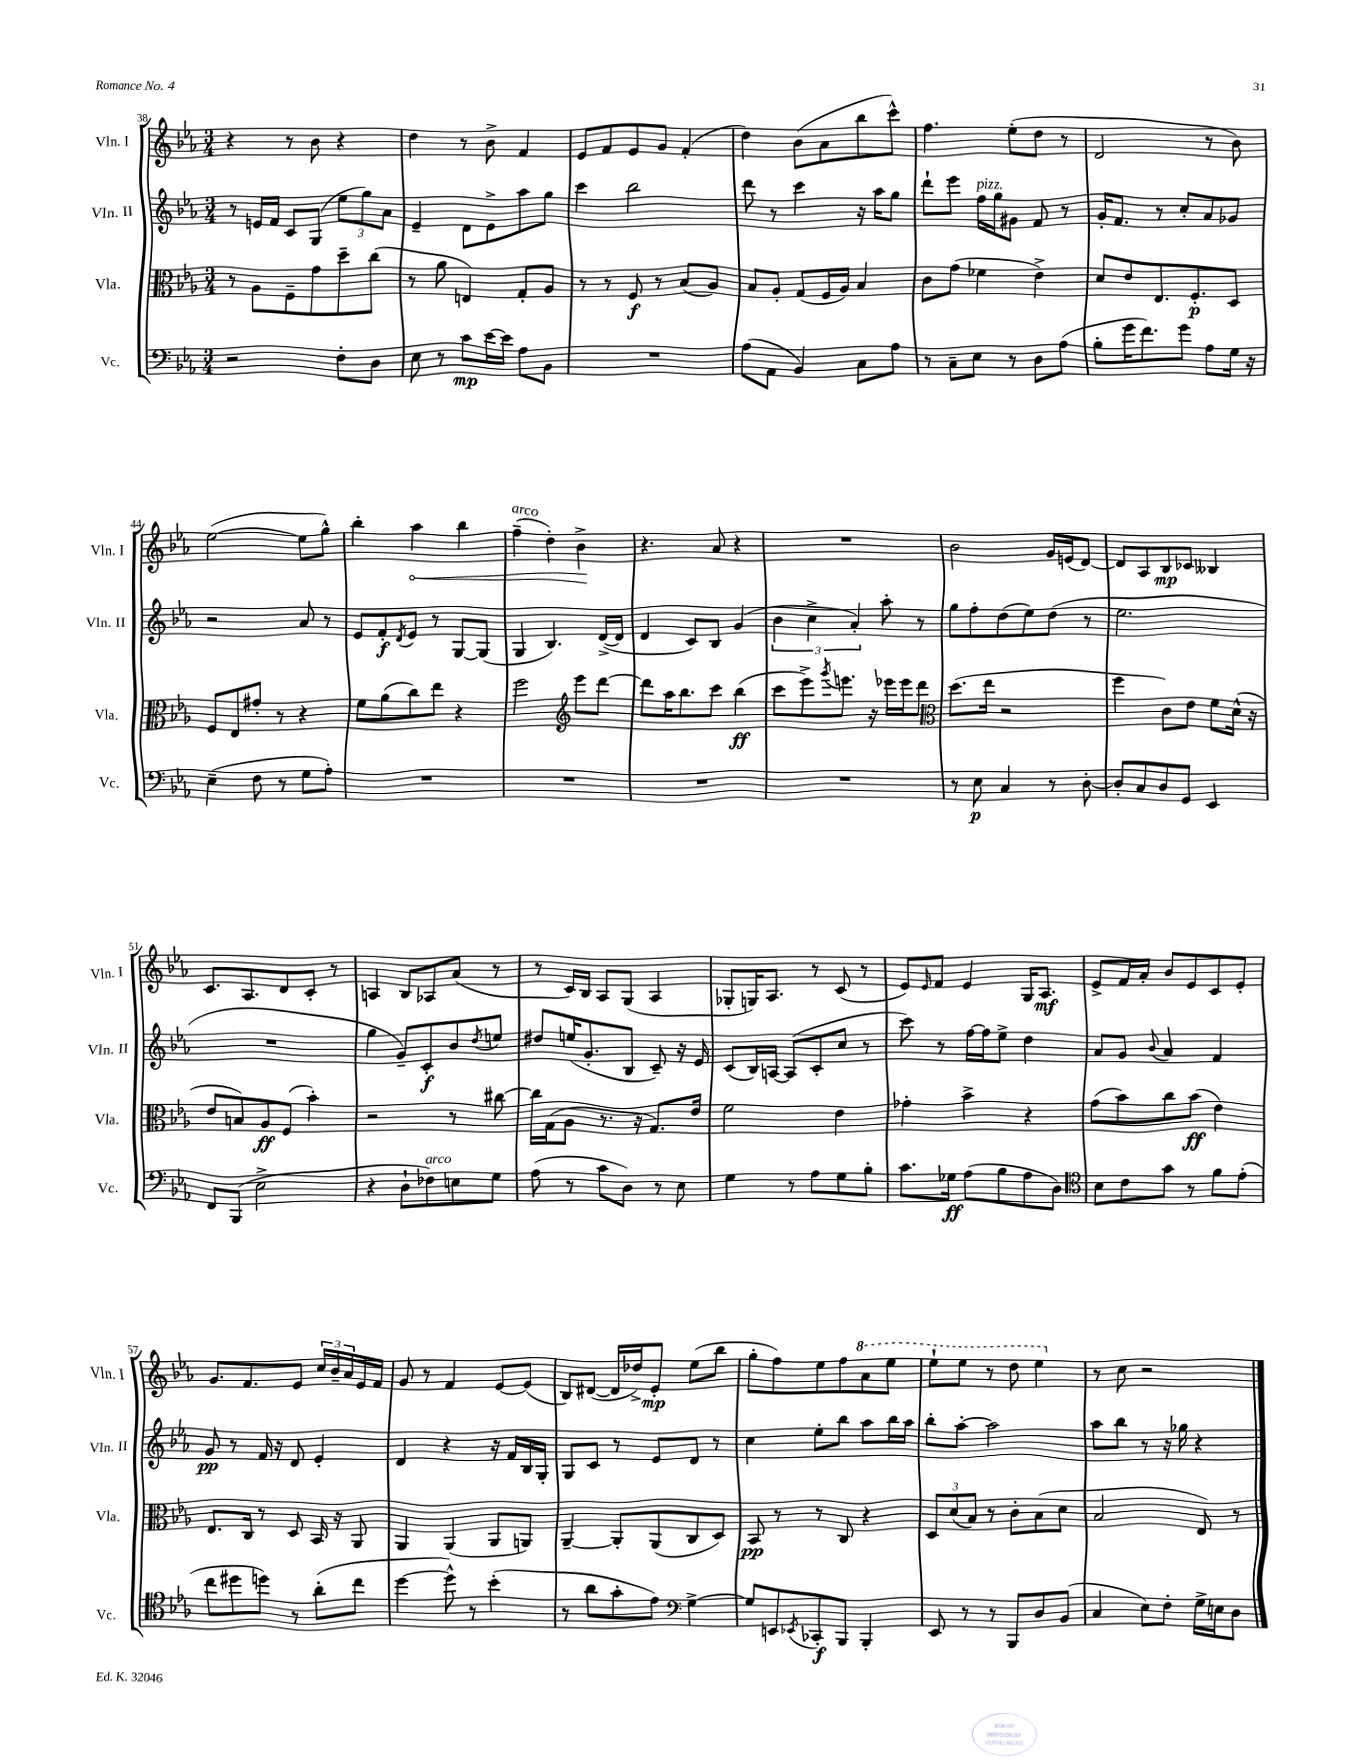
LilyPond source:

<<
\new StaffGroup <<
\new Staff = "s0" \with { instrumentName = "Vln. I" shortInstrumentName = "Vln. I" } {
    \clef treble \key ees \major \numericTimeSignature \time 3/4
    r4 r8 bes'8 r4 |
    d''4 r8 bes'8-> f'4 |
    ees'8 f'8 ees'8 g'8 f'4-.( |
    d''4) bes'8( aes'8 bes''8 c'''8-^) |
    f''4. ees''8-.( d''8 r8 |
    d'2 r8 bes'8) |
    ees''2~( ees''8 g''8-^) |
    bes''4-. \once \override Hairpin.circled-tip = ##t aes''4\< bes''4 |
    f''4--^\markup { \italic "arco" }( d''4-.) bes'4->\! |
    r4. aes'8 r4 |
    R2. |
    bes'2 g'16 e'16( d'8~) |
    d'8 aes8 bes8\mp ces'8 beses4 |
    c'8. aes8. d'8 c'8-. r8 |
    a4 bes8 aes8 aes'8( r8 |
    r8 c'16) bes16 aes8 g8( aes4 |
    ges8-. g16) aes8. r8 c'8( r8 |
    ees'8) \grace { ees'16 } f'8 ees'4 g16 aes8.\mf |
    ees'8-> f'16 aes'16-. bes'8 ees'8 c'8 ees'8-. |
    g'8. f'8. ees'8 \tuplet 3/2 { c''16 bes'16-- aes'16 } ees'16 f'16 |
    g'8 r8 f'4 ees'8~ ees'8( |
    bes8) dis'8~( dis'16 des''16->) ees'8-.\mp ees''8( bes''8 |
    g''8-. f''8) ees''8 f''8 \ottava #1 aes''8 ees'''8 |
    ees'''8-! ees'''8 r8 d'''8 ees'''4 \ottava #0 |
    r8 c''8 r2 \bar "|." |
}
\new Staff = "s1" \with { instrumentName = "Vln. II" shortInstrumentName = "Vln. II" } {
    \clef treble \key ees \major \numericTimeSignature \time 3/4
    r8 e'16 f'16 c'8 g8( \tuplet 3/2 { ees''8 g''8) aes'8 } |
    ees'4-- d'8 ees'8-> aes''8 g''8 |
    c'''4 bes''2 |
    d'''8 r8 c'''4 r16 aes''16 g''8 |
    d'''8-! ees'''8 f''16^\markup { \italic "pizz." } g''16 gis'8 f'8 r8 |
    g'16-. f'8. r8 c''8-. aes'8 ges'8 |
    r2 aes'8 r8 |
    ees'8 f'8-.\f \acciaccatura { d'8 } ees'8 r8 g8~ g8( |
    g4 bes4.) d'16~->( d'16 |
    d'4 c'8) bes8 g'4( |
    \tuplet 3/2 { bes'4 c''4-> aes'4-.) } aes''8-. r8 |
    g''8 f''8-. d''8( ees''8) d''8( r8 |
    ees''2. |
    R2. |
    g''4 g'8--) c'8-.\f bes'8 \acciaccatura { d''8 } e''8 |
    dis''8 e''16( g'8.-. bes8 c'8--) r16 ees'16 |
    c'8( bes16) a16~ a8( c'8-. c''8 r8 |
    c'''8) r8 f''16~ f''16 ees''8-> d''4 |
    aes'8 g'8 \appoggiatura { bes'8 } aes'4 f'4 |
    g'8\pp r8 f'16 r16 d'8 ees'4-. |
    d'4 r4 r16 f'16 bes16 g16-. |
    g8 c'8 r8 ees'8 d'8 r8 |
    c''4 ees''8-. bes''8 aes''8 bes''16 aes''16 |
    bes''8-. aes''8~-. aes''2 |
    aes''8 bes''8 r8 r16 ges''16 r4 \bar "|." |
}
\new Staff = "s2" \with { instrumentName = "Vla." shortInstrumentName = "Vla." } {
    \clef alto \key ees \major \numericTimeSignature \time 3/4
    r8 aes8 f8-- g'8 d''8-- c''8( |
    r8 aes'8 e4) g8-. aes8 |
    r8 r8 f8\f r8 bes8( aes8) |
    bes8 aes8-. g8( f16 aes16) bes4 |
    c'8 g'8( fes'4 ees'4->) |
    d'8 ees'8 ees8. f8.-.\p d8 |
    f8 ees8 gis'8-. r8 r4 |
    f'8 aes'8( c''8) ees''8 r4 |
    f''2 \clef treble ees'''8 d'''8~ |
    d'''8 aes''16 bes''8. c'''8 bes''4\ff( |
    c'''8 ees'''8->) \acciaccatura { g'''8 } e'''8. r16 ees'''16 ees'''16 d'''8 |
    \clef alto d''8.( ees''16 r2 |
    f''4 c'8) ees'8 f'8 d'16-^( r16 |
    ees'8 b8) aes8\ff f8( bes'4-.) |
    r2 r8 cis''8~ |
    cis''16 g16( aes8 r8. r16 g8.) ees'16 |
    f'2 ees'4 |
    ges'4-. bes'4-> r4 |
    g'8( bes'8) c''8 bes'8\ff( ees'4) |
    ees8. c16 r8 d8 bes,16 r16 aes,8 |
    aes,4 aes,4( aes,8 a,8) |
    aes,4~-- aes,8-. aes,8( c8 d8) |
    bes,8\pp r8 r8 c8 r4 |
    \tuplet 3/2 { d8 d'8( bes8) } r8 c'8-. bes8( d'8 |
    bes2 ees8) r8 \bar "|." |
}
\new Staff = "s3" \with { instrumentName = "Vc." shortInstrumentName = "Vc." } {
    \clef bass \key ees \major \numericTimeSignature \time 3/4
    r2 f8-. d8 |
    ees8 r8 c'8\mp ees'16~ ees'16 aes8 bes,8 |
    R2. |
    aes8( aes,8 bes,4) c8 aes8 |
    r8 c8-- ees8 r8 d8 aes8( |
    bes8-. g'16 f'8.) g'8 aes8 g16 r16 |
    ees4--( f8 r8 g8 aes8-.) |
    R2. |
    R2. |
    R2. |
    R2. |
    r8 ees8\p c4 r8 d8~-. |
    d8-. c8 d8 g,8 ees,4 |
    f,8 bes,,8( ees2-> |
    r4 d8-! fes8^\markup { \italic "arco" }) e8 g8 |
    aes8( r8 c'8 d8) r8 ees8 |
    g4 r8 aes8 g8 bes8-. |
    c'8. ges16\ff aes8( bes8 aes8 d8) |
    \clef tenor bes8 c'8 g'8 r8 f'8 ees'8-.( |
    c''8 dis''8 d''8) r8 aes'8-.( c''8 |
    d''4~ d''8-^) r8 bes'4-.( |
    r8 aes'8 g'8-. ees'8) \clef bass g4~-> |
    g8 e,8 \acciaccatura { ees,8 } ces,8-.\f bes,,8 bes,,4-. |
    ees,8 r8 r8 bes,,8 d8 bes,8( |
    c4 ees8) f8-. g16-> e16 d8 \bar "|." |
}
>>
>>
\layout { \context { \Score currentBarNumber = #38 } }
